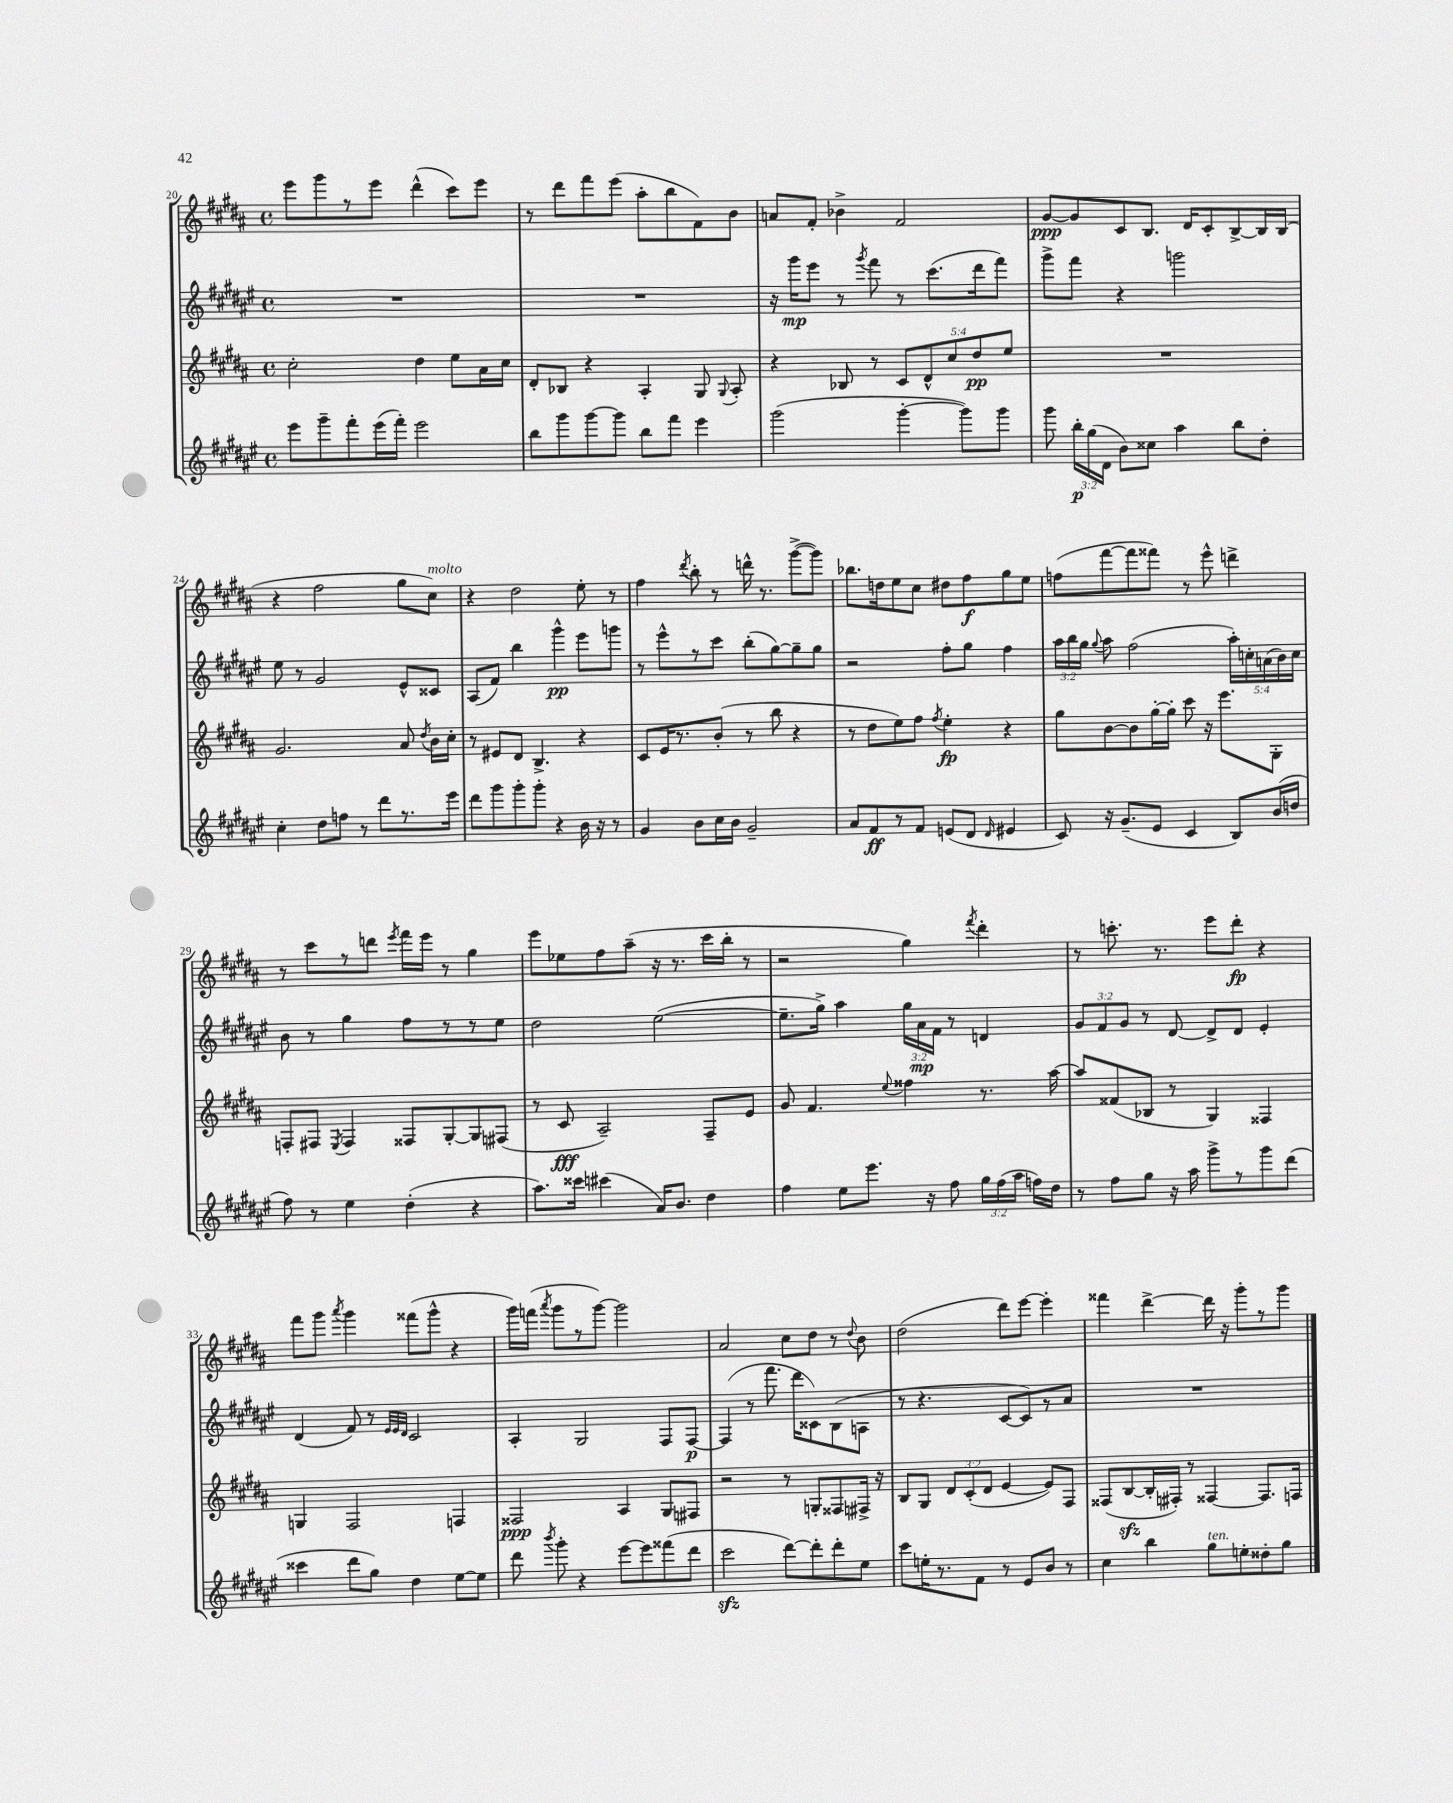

**kern	**dynam	**kern	**dynam	**kern	**dynam	**kern	**dynam
*part4	*part4	*part3	*part3	*part2	*part2	*part1	*part1
*staff4	*staff4	*staff3	*staff3	*staff2	*staff2	*staff1	*staff1
*clefG2	*	*clefG2	*	*clefG2	*	*clefG2	*
*k[f#c#g#d#a#e#]	*	*k[f#c#g#d#a#]	*	*k[f#c#g#d#a#e#]	*	*k[f#c#g#d#a#]	*
*M4/4	*	*M4/4	*	*M4/4	*	*M4/4	*
*met(c)	*	*met(c)	*	*met(c)	*	*met(c)	*
=20	=20	=20	=20	=20	=20	=20	=20
8eee#\L	.	2cc#'\	.	1r	.	8eee\L	.
8ggg#~\	.	.	.	.	.	8ggg#\	.
8fff#'\	.	.	.	.	.	8r	.
(16eee#\L	.	.	.	.	.	8eee\J	.
16fff#'\JJ)	.	.	.	.	.	.	.
2eee#\	.	4dd#\	.	.	.	(4ddd#^^\	.
.	.	8ee\L	.	.	.	8ccc#\L)	.
.	.	16a#\L	.	.	.	8eee\J	.
.	.	16cc#\JJ	.	.	.	.	.
=21	=21	=21	=21	=21	=21	=21	=21
8bb\L	.	8d#'/L	.	1r	.	8r	.
8ggg#\	.	8B-X/J	.	.	.	8ddd#\L	.
[8ggg#\	.	4r	.	.	.	8fff#\	.
8ggg#\J]	.	.	.	.	.	(8eee\J	.
8bb\L	.	4A#'/	.	.	.	8aa#'\L	.
8fff#\J	.	.	.	.	.	8bb\	.
4eee#\	.	8G#/	.	.	.	8f#\)	.
.	.	8qqG#/	.	.	.	.	.
.	.	8A#'/	.	.	.	8b\J	.
=22	=22	=22	=22	=22	=22	=22	=22
(2ggg#\	.	4r	.	16r	.	8an/L	.
.	.	.	.	16ggg#\KL	mp	.	.
.	.	.	.	8eee#\J	.	8f#'/J	.
.	.	8B-X/	.	8r	.	4b-X^\	.
.	.	.	.	8qggg#/	.	.	.
.	.	8r	.	8fff#\	.	.	.
[4ggg#'\	.	10c#/L	.	8r	.	2f#/	.
.	.	10d#^^/	.	.	.	.	.
.	.	.	.	(8.ccc#\L	.	.	.
.	.	10cc#/	.	.	.	.	.
8ggg#\L])	.	.	.	.	.	.	.
.	.	10dd#/	pp	.	.	.	.
.	.	.	.	16ddd#\k	.	.	.
8ggg#\J	.	.	.	8fff#\J)	.	.	.
.	.	10ee/J	.	.	.	.	.
=23	=23	=23	=23	=23	=23	=23	=23
8ggg#\	.	1r	.	8ggg#^\L	.	[8g#/L	ppp
24bb'\LL	p	.	.	8fff#\J	.	8g#/]	.
(24gg#\	.	.	.	.	.	.	.
24d#\JJ	.	.	.	.	.	.	.
8b\L)	.	.	.	4r	.	8c#/	.
8cc##X\J	.	.	.	.	.	8.B/J	.
4aa#\	.	.	.	2gggn\	.	.	.
.	.	.	.	.	.	16d#/KL	.
.	.	.	.	.	.	8c#'/	.
8bb\L	.	.	.	.	.	[8B^/	.
8dd#'\J	.	.	.	.	.	16B/L]	.
.	.	.	.	.	.	(16B/JJ	.
!!LO:LB:g=z
=24	=24	=24	=24	=24	=24	=24	=24
4cc#'\	.	2.g#/	.	8ee#\	.	4r	.
.	.	.	.	8r	.	.	.
8dd#\L	.	.	.	2g#/	.	2ff#\	.
8ffn\J	.	.	.	.	.	.	.
8r	.	.	.	.	.	.	.
8ddd#\L	.	.	.	.	.	.	.
8.r	.	8a#/	.	8e#^^/L	.	8gg#\L	.
.	.	8qdd#/	.	.	.	.	.
!	!	!	!	!	!	!LO:TX:a:i:t=molto	!
.	.	16b\LL	.	8c##X/J	.	8cc#\J)	.
16eee#\Jk	.	16cc#'\JJ	.	.	.	.	.
=25	=25	=25	=25	=25	=25	=25	=25
8ddd#\L	.	8r	.	(8A#/L	.	4r	.
8ggg#\	.	8e#X/L	.	8f#/J)	.	.	.
8ggg#'\	.	8d#/J	.	4bb\	.	2dd#\	.
8ggg#'\J	.	4.B^/	.	.	.	.	.
4r	.	.	.	4ggg#^^\	pp	.	.
16b\	.	4r	.	8eee#\L	.	8ee'\	.
16r	.	.	.	.	.	.	.
8r	.	.	.	8gggn\J	.	8r	.
=26	=26	=26	=26	=26	=26	=26	=26
4g#/	.	8c#/L	.	8r	.	4ff#\	.
.	.	16e/K	.	8eee#^^\L	.	.	.
.	.	8.r	.	.	.	.	.
.	.	.	.	.	.	8qddd#/	.
8b\L	.	.	.	8r	.	8bb'\	.
16cc#\L	.	(8b'/J	.	8ccc#\J	.	8r	.
16b\JJ	.	.	.	.	.	.	.
2g#~/	.	8r	.	(8bb'\L	.	16dddn^^\	.
.	.	.	.	.	.	8.r	.
.	.	8bb\	.	[8gg#\)	.	.	.
.	.	4r	.	8gg#~\]	.	([8ggg#^\L	.
.	.	.	.	8gg#\J	.	8ggg#\J])	.
=27	=27	=27	=27	=27	=27	=27	=27
8a#/L	.	8r	.	2r	.	8.bb-X\L	.
8f#/	ff	8dd#\L	.	.	.	.	.
.	.	.	.	.	.	16ddn\k	.
8r	.	8ee\)	.	.	.	8ee\	.
8f#/J	.	8ff#\J	.	.	.	8cc#\J	.
.	.	8qff#/	.	.	.	.	.
(8en/L	.	4ee'\	fp	8ff#'\L	.	8dd#X\L	.
8d#/J	.	.	.	8gg#\J	.	8ff#\	f
16qqd#/	.	.	.	.	.	.	.
4e#X/	.	4r	.	4ff#\	.	8gg#\	.
.	.	.	.	.	.	8ee\J	.
=28	=28	=28	=28	=28	=28	=28	=28
8c#/)	.	8gg#\L	.	24aa#\LL	.	(8ffn\L	.
.	.	.	.	24bb\	.	.	.
.	.	.	.	24gg#\JJ	.	.	.
.	.	.	.	8qqgg#/	.	.	.
16r	.	[8b\	.	8aa#\	.	[8fff#\	.
(8.g#~/L	.	.	.	.	.	.	.
.	.	8b\]	.	(2ff#\	.	8fff#\]	.
8e#/J	.	[16gg#'\L	.	.	.	8fff##X\J)	.
.	.	16gg#'\JJ]	.	.	.	.	.
4c#/	.	8ccc#\	.	.	.	8r	.
.	.	16r	.	.	.	8eee^^\	.
.	.	8.eee\L	.	.	.	.	.
8B/L)	.	.	.	20aa#'\LL)	.	4dddn^\	.
.	.	.	.	20ccn'\	.	.	.
.	.	.	.	(20an\	.	.	.
(16b/L	.	8G#'\J	.	.	.	.	.
.	.	.	.	20b\)	.	.	.
16ddn/JJ	.	.	.	.	.	.	.
.	.	.	.	20cc\JJ	.	.	.
!!LO:LB:g=z
=29	=29	=29	=29	=29	=29	=29	=29
8ff#\)	.	8Fn'/L	.	8b\	.	8r	.
8r	.	8F#X/J	.	8r	.	8ccc#\L	.
.	.	8qE/	.	.	.	.	.
4ee#\	.	4F#/	.	4gg#\	.	8r	.
.	.	.	.	.	.	8dddn\J	.
.	.	.	.	.	.	8qeee/	.
(4dd#'\	.	8F##X/L	.	8ff#\L	.	16fff#\LL	.
.	.	.	.	.	.	16eee\JJ	.
.	.	[8G#'/	.	8r	.	8r	.
4r	.	8G#/]	.	8r	.	4gg#\	.
.	.	(8F#X/J	.	8ee#\J	.	.	.
=30	=30	=30	=30	=30	=30	=30	=30
8.aa#\L)	.	8r	.	2dd#\	.	8eee\L	.
.	.	8c#/	fff	.	.	8ee-X\	.
16ccc##X\Jk	.	.	.	.	.	.	.
(4ccc#X\	.	2A#~/)	.	.	.	8ff#\	.
.	.	.	.	.	.	(8aa#~\J	.
16a#/KL)	.	.	.	([2ee#\	.	16r	.
8.b/J	.	.	.	.	.	8.r	.
4dd#\	.	8F#~/L	.	.	.	16ccc#\LL	.
.	.	.	.	.	.	16bb'\JJ	.
.	.	8e/J	.	.	.	8r	.
=31	=31	=31	=31	=31	=31	=31	=31
4ff#\	.	8g#/	.	8.ee#~\L]	.	2r	.
.	.	4.f#/	.	.	.	.	.
.	.	.	.	16gg#^\Jk)	.	.	.
8ee#\L	.	.	.	4aa#\	.	.	.
8.eee#\J	.	.	.	.	.	.	.
.	.	8qqee/	.	.	.	.	.
.	.	4ff##X\	.	24gg#\LL	.	4gg#\)	.
.	.	.	.	24a#\	mp	.	.
16r	.	.	.	.	.	.	.
.	.	.	.	24f#\JJ	.	.	.
8ff#\	.	.	.	8r	.	.	.
.	.	.	.	.	.	8qfff#/	.
24gg#\LL	.	8.r	.	4dn/	.	4ddd#'\	.
(24ff#\	.	.	.	.	.	.	.
24aa#\JJ	.	.	.	.	.	.	.
16ffn\LL)	.	.	.	.	.	.	.
16dd#\JJ	.	[16aa#\	.	.	.	.	.
=32	=32	=32	=32	=32	=32	=32	=32
8r	.	8aa#/L]	.	12g#/L	.	8r	.
.	.	.	.	12f#/	.	.	.
8ff#\L	.	(8f##X/	.	.	.	8.cccn'\	.
.	.	.	.	12g#/J	.	.	.
8gg#\J	.	8B-X/J	.	8r	.	.	.
.	.	.	.	.	.	8.r	.
16r	.	8r	.	[8d#/	.	.	.
16aa#\	.	.	.	.	.	.	.
8ggg#^\L	.	4G#/)	.	8d#^/L]	.	8eee\L	.
8r	.	.	.	8d#/J	.	8ddd#'\J	fp
8ggg#\	.	4F##X/	.	4e#'/	.	4r	.
(8ddd#\J	.	.	.	.	.	.	.
!!LO:LB:g=z
=33	=33	=33	=33	=33	=33	=33	=33
4ccc##X\	.	4Gn/	.	(4d#/	.	8fff#\L	.
.	.	.	.	.	.	8ggg#\J	.
.	.	.	.	.	.	8qaaa#/	.
8ddd#\L	.	2F#/	.	8f#/)	.	4ggg#\	.
8gg#\J)	.	.	.	8r	.	.	.
.	.	.	.	32qqe#/LLL	.	.	.
.	.	.	.	32qqe#/	.	.	.
.	.	.	.	32qqd#/JJJ	.	.	.
4dd#\	.	.	.	2c#/	.	(8fff##X\L	.
.	.	.	.	.	.	8ggg#^^\J	.
[8ee#\L	.	4Fn/	.	.	.	4r	.
8ee#\J]	.	.	.	.	.	.	.
=34	=34	=34	=34	=34	=34	=34	=34
8ddd#\	.	2F##X/	ppp	4A#'/	.	16ggg#\LL)	.
.	.	.	.	.	.	(16fffn\JJ	.
8qbbb/	.	.	.	.	.	8qaaa#/	.
8ggg#'\	.	.	.	.	.	8ggg#\L	.
4r	.	.	.	2G#/	.	8r	.
.	.	.	.	.	.	[8ggg#\J)	.
[8eee#\L	.	4A#/	.	.	.	2ggg#\]	.
8eee#\]	.	.	.	.	.	.	.
(8fff##X\	.	8G#/L	.	8F#/L	.	.	.
8ddd#\J	.	8F#X/J	.	[8F#/J	p	.	.
=35	=35	=35	=35	=35	=35	=35	=35
2ccc#zz\	.	2r	.	(4F#/]	.	2a#/	.
.	.	.	.	8r	.	.	.
.	.	.	.	8.fff#\	.	.	.
[8ddd#\L)	.	8r	.	.	.	8cc#\L	.
.	.	.	.	16ddd#\KL	.	.	.
8ddd#'\]	.	8Gn'/L	.	8c##X\)	.	8dd#\J	.
8ddd#'\	.	8F##X/	.	(8B\	.	8r	.
.	.	.	.	.	.	8qqdd#/	.
8ee#\J	.	16F#X^/Jk	.	8An\J	.	8b\	.
.	.	16r	.	.	.	.	.
=36	=36	=36	=36	=36	=36	=36	=36
8ccc#\L	.	8B/L	.	8r	.	(2dd#\	.
16een'\K	.	8G#/J	.	4.r	.	.	.
8.r	.	.	.	.	.	.	.
.	.	12d#/L	.	.	.	.	.
.	.	(12c#'/	.	.	.	.	.
8f#\J	.	.	.	.	.	.	.
.	.	12d#/J	.	.	.	.	.
8r	.	[4e/	.	[8c#/L	.	8ddd#\L)	.
8e#/L	.	.	.	8c#/])	.	[8eee\J	.
8b/J	.	8e/L])	.	8r	.	4eee'\]	.
8r	.	8F#/J	.	8a#/J	.	.	.
=37	=37	=37	=37	=37	=37	=37	=37
4cc#\	.	(8F##X/L	.	1r	.	4fff##X\	.
.	.	[8Bzz/	.	.	.	.	.
4bb\	.	16B'/L]	.	.	.	[4ddd#^\	.
.	.	16F#X'/JJ)	.	.	.	.	.
.	.	8r	.	.	.	.	.
!LO:TX:a:i:t=ten.	!	!	!	!	!	!	!
8gg#\L	.	[4F##X/	.	.	.	16ddd#\]	.
.	.	.	.	.	.	16r	.
8een'\	.	.	.	.	.	8ggg#'\L	.
8dd##X'\	.	8.F##/L]	.	.	.	8r	.
8gg#\J	.	.	.	.	.	8ggg#\J	.
.	.	16Fn/Jk	.	.	.	.	.
==	==	==	==	==	==	==	==
*-	*-	*-	*-	*-	*-	*-	*-
